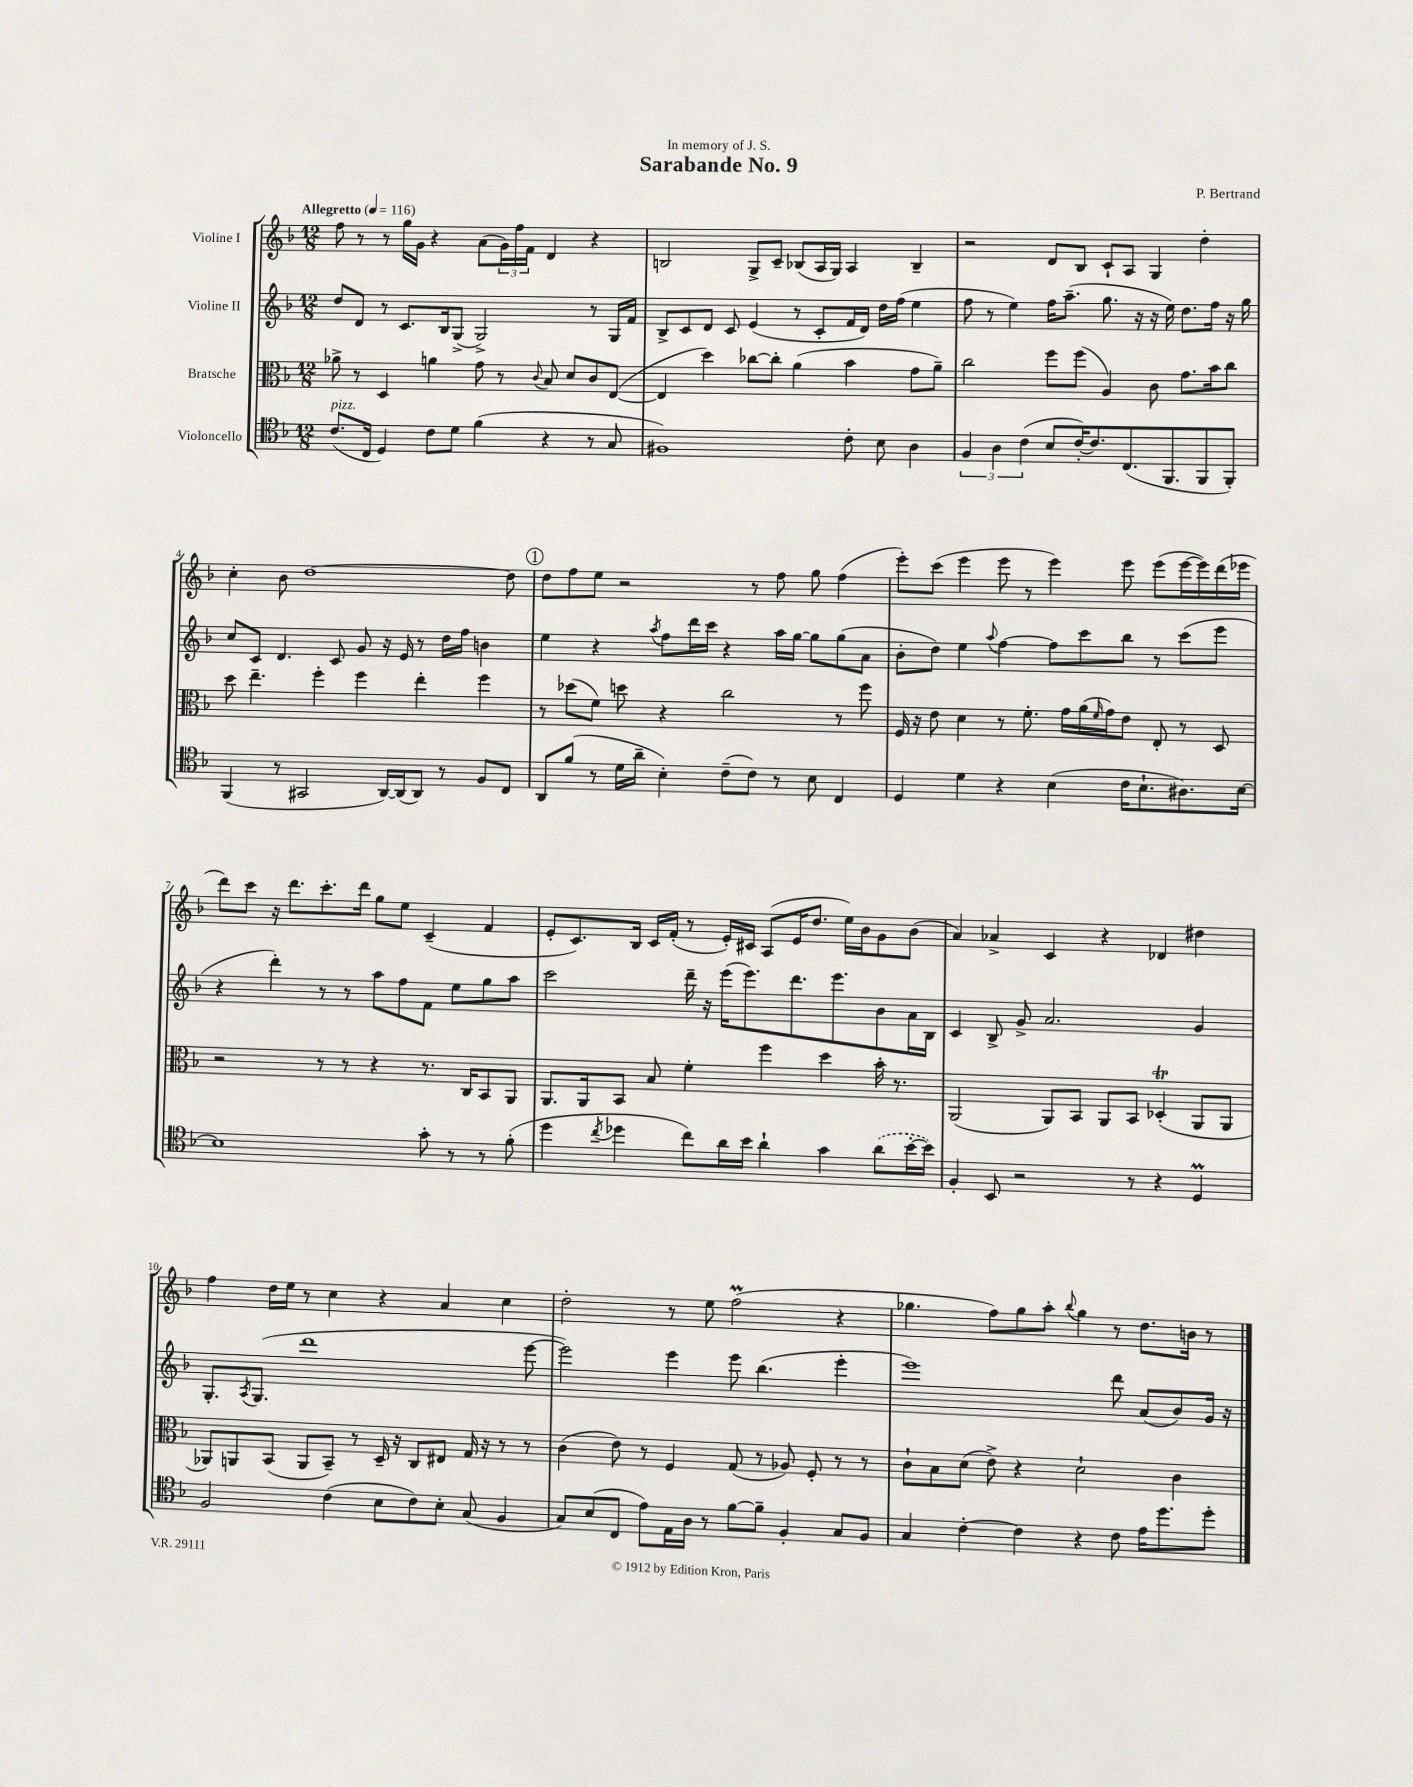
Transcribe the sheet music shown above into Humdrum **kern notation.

**kern	**kern	**kern	**kern
*staff4	*staff3	*staff2	*staff1
*clefC4	*clefC3	*clefG2	*clefG2
*k[b-]	*k[b-]	*k[b-]	*k[b-]
*M12/8	*M12/8	*M12/8	*M12/8
*MM116	*MM116	*MM116	*MM116
(8.c/L	8a-^\	8dd/L	8ff\
.	8r	8d/J	8r
16C/Jk	.	.	.
4D/)	4D/	8r	8r
.	.	8.c/L	16gg\LL
.	.	.	16g\JJ
8c\L	4a\	.	4r
.	.	16B-/k	.
8d\J	.	(8G^/J	.
(4f\	8g\	2G^/)	(8a\L
.	8r	.	24g\L)
.	.	.	24ff\
.	.	.	24f\JJ
.	8qqc/	.	.
4r	8B-/	.	4d/
.	8d/L	.	.
8r	8c/	8r	4r
8G/	([8E/J	16G/LL	.
.	.	16f/JJ	.
=	=	=	=
1F#)	4E/]	8B-^/L	2B/
.	.	8c/	.
.	4dd\)	8d/J	.
.	.	8c/	.
.	[8cc-\L	(4e/	8G^/L
.	8cc-'\]J	.	8c~/J
.	(4a\	8r	(8B-/L
.	.	8c'/L	16A/L
.	.	.	16G/JJ)
8c'\	4b-\	16f/L	4A/
.	.	16d/JJ)	.
8B-\	.	16dd\LL	.
.	.	(16ff\JJ	.
4A\	8g\L	4ee\	4B-~/
.	8a~\J)	.	.
=	=	=	=
6F/	2cc\	8ff\	2r
.	.	8r	.
6A\	.	.	.
.	.	4ee\)	.
(6c\	.	.	.
8B-/L	8ff\L	16ff\LK	8d/L
.	.	(8.aa~\J	.
[16c'/K)	(8ff\J	.	8B-/J
8.c/]	.	.	.
.	4A/)	8.gg\	8c`/L
(8.C/	.	.	8A/J
.	.	16r	.
.	8c\	16r	4G/
8.FF/	.	16ee\)	.
.	8.g\L	8.dd\L	.
8FF/	.	.	4dd'\
.	16b-\k	16ff\Jk	.
8FF'/J)	8cc\J	16r	.
.	.	16gg\	.
=	=	=	=
(4FF/	8dd\	8cc/L	4cc'\
.	4.ee~\	8c/J	.
8r	.	4.d/	8b-\
2GG#/	.	.	[1dd
.	4ff'\	.	.
.	.	8c/	.
.	4ff\	8g/	.
[16AA/LL)	.	16r	.
(16AA/]J	.	16e/	.
8AA/J)	4ee'\	8r	.
8r	.	16dd\LL	.
.	.	16ff\JJ	.
8F/L	4ff\	4b\	.
8C/J	.	.	8dd\]
=	=	=	=
8AA/L	8r	4ee\	8dd\L
(8f/J	(8dd-\L	.	8ff\
8r	8f\J)	4r	8ee\J
16d\LL	8dd\	.	2r
16a~\JJ	.	.	.
.	.	8qaa/	.
4B-'\)	4r	8ff\L	.
.	.	16ddd\L	.
.	.	16ccc\JJ	.
(8c~\L	2cc\	4r	.
8c\J)	.	.	8r
8r	.	16aa\LL	8ff\
.	.	[16gg\JJ	.
8B-\	.	8gg\]L	8gg\
4C/	8r	(8gg\	(4ff\
.	8ff\	8a\J	.
=	=	=	=
4D/	16F/	8b-'\L	8eee'\L)
.	16r	.	.
.	8e\	8dd\J)	(8ccc\J
4d\	4d\	4ee\	4eee\
.	.	8qqaa/	.
4r	8r	[4ff\	8eee\
.	8.f'\	.	8r
(4B-\	.	8ff\]L	4eee\)
.	16g\LL	.	.
.	(16a\	8ccc\	.
.	16qqf/	.	.
.	16g\J)	.	.
16c\LK	8e\J	8bb-\J	8eee\
8.B-`\	.	.	.
.	8E'/	8r	(8eee\L
8.A#\)	8r	(8ccc\L	[16eee\L
.	.	.	16eee\])
.	8D/	8eee\J	(16ddd\
[16B-\Jk	.	.	16eee-\JJ
=	=	=	=
1B-]	2r	4r	8ddd\L)
.	.	.	8ccc\J
.	.	4ddd'\)	16r
.	.	.	8.ddd\L
.	8r	8r	8.ccc'\
.	8r	8r	.
.	.	.	16ddd\Jk
.	4r	8aa\L	8gg\L
.	.	8ff\	8ee\J
8g'\	8.r	8f\J	(4c~/
8r	.	8ee\L	.
.	16C/LK	.	.
8r	8BB-/	8gg\	4f/
(8f'\	8AA/J	8aa\J	.
=	=	=	=
4dd\	8.AA/L	2ccc\	8e'/L
.	.	.	8.c/)
.	16AA/k	.	.
8qcc/	.	.	.
4dd-\	8BB-/J	.	.
.	.	.	16B-/Jk
.	8B-/	.	16c/LL
.	.	.	(16f'/JJ
8cc\L)	4f'\	16ddd~\	8r
.	.	16r	.
16a\L	.	(16eee\LK	16e'/LL)
16b-\JJ	.	8.eee\)	16c#/JJ
4a`\	4ff\	.	(8A/L
.	.	8.ddd\	16e/K
.	.	.	8.dd/J
4g\	4dd\	.	.
.	.	8.eee\	.
.	.	.	16ee\LL)
.	.	.	16b-\J
(8a\L	16b-'\	8b-\	8g\
.	8.r	.	.
[16b-'\L	.	16a\L	(8b-\J
16b-\]JJ)	.	16B-\JJ	.
=	=	=	=
4F'/	(2AA/	4c/	4a/)
8BB-/	.	8B-^/	4a-^/
2r	.	8g^/	.
.	8AA/L)	2.a/	4c/
.	8BB-/J	.	.
.	8AA/L	.	4r
8r	8BB-/J	.	.
4r	(4D-'/	.	4d-/
4D/	8AA/L	4g/	4dd#\
.	8AA/J	.	.
=	=	=	=
2F/	8AA-/L)	8.G'/L	4ff\
.	8AA/	.	.
.	.	8qA/	.
.	.	(8.G/J	.
.	(8BB-/J	.	16dd\LL
.	.	.	16ee\JJ
.	8AA/L	1ddd	8r
(4c\	8BB-~/J)	.	4cc\
.	8r	.	.
8B-\L	16D~/	.	4r
.	16r	.	.
8c\)	8C/L	.	.
8B-'\J	8E#/J	.	4a/
(8G/	16G/	.	.
.	16r	.	.
4F/	8r	.	4cc\
.	8r	[8eee\	.
=	=	=	=
8G/L)	(4c\	2eee\])	2dd'\
(8B-/	.	.	.
8C/J	8e\)	.	.
8e\L)	8r	.	.
16E\L	4F/	4eee\	8r
16A\JJ	.	.	.
8r	.	.	8ee\
[8f\L	(8G/	8eee\	(2ff\
8f~\]J	8r	(4.bb-\	.
4F'/	8A-/)	.	.
.	8F'/	.	.
8G/L	8r	4eee'\	4r
8F/J	8r	.	.
=	=	=	=
4G/	8c`\L	1eee)	4.gg-\
.	8B-\	.	.
[4c'\	(8d\J	.	.
.	8e^\)	.	8ff\L)
4c\]	4r	.	8gg-\
.	.	.	8aa'\J
.	.	.	8qqbb-/
4r	2d`\	.	4gg-\
8c\	.	8ddd\	8r
16e\LK	.	(8a/L	8.dd\L
8.dd\	.	.	.
.	4c\	8b-/)	.
.	.	.	16b\Jk
8dd'\J	.	16g/Jk	8r
.	.	16r	.
==	==	==	==
*-	*-	*-	*-
